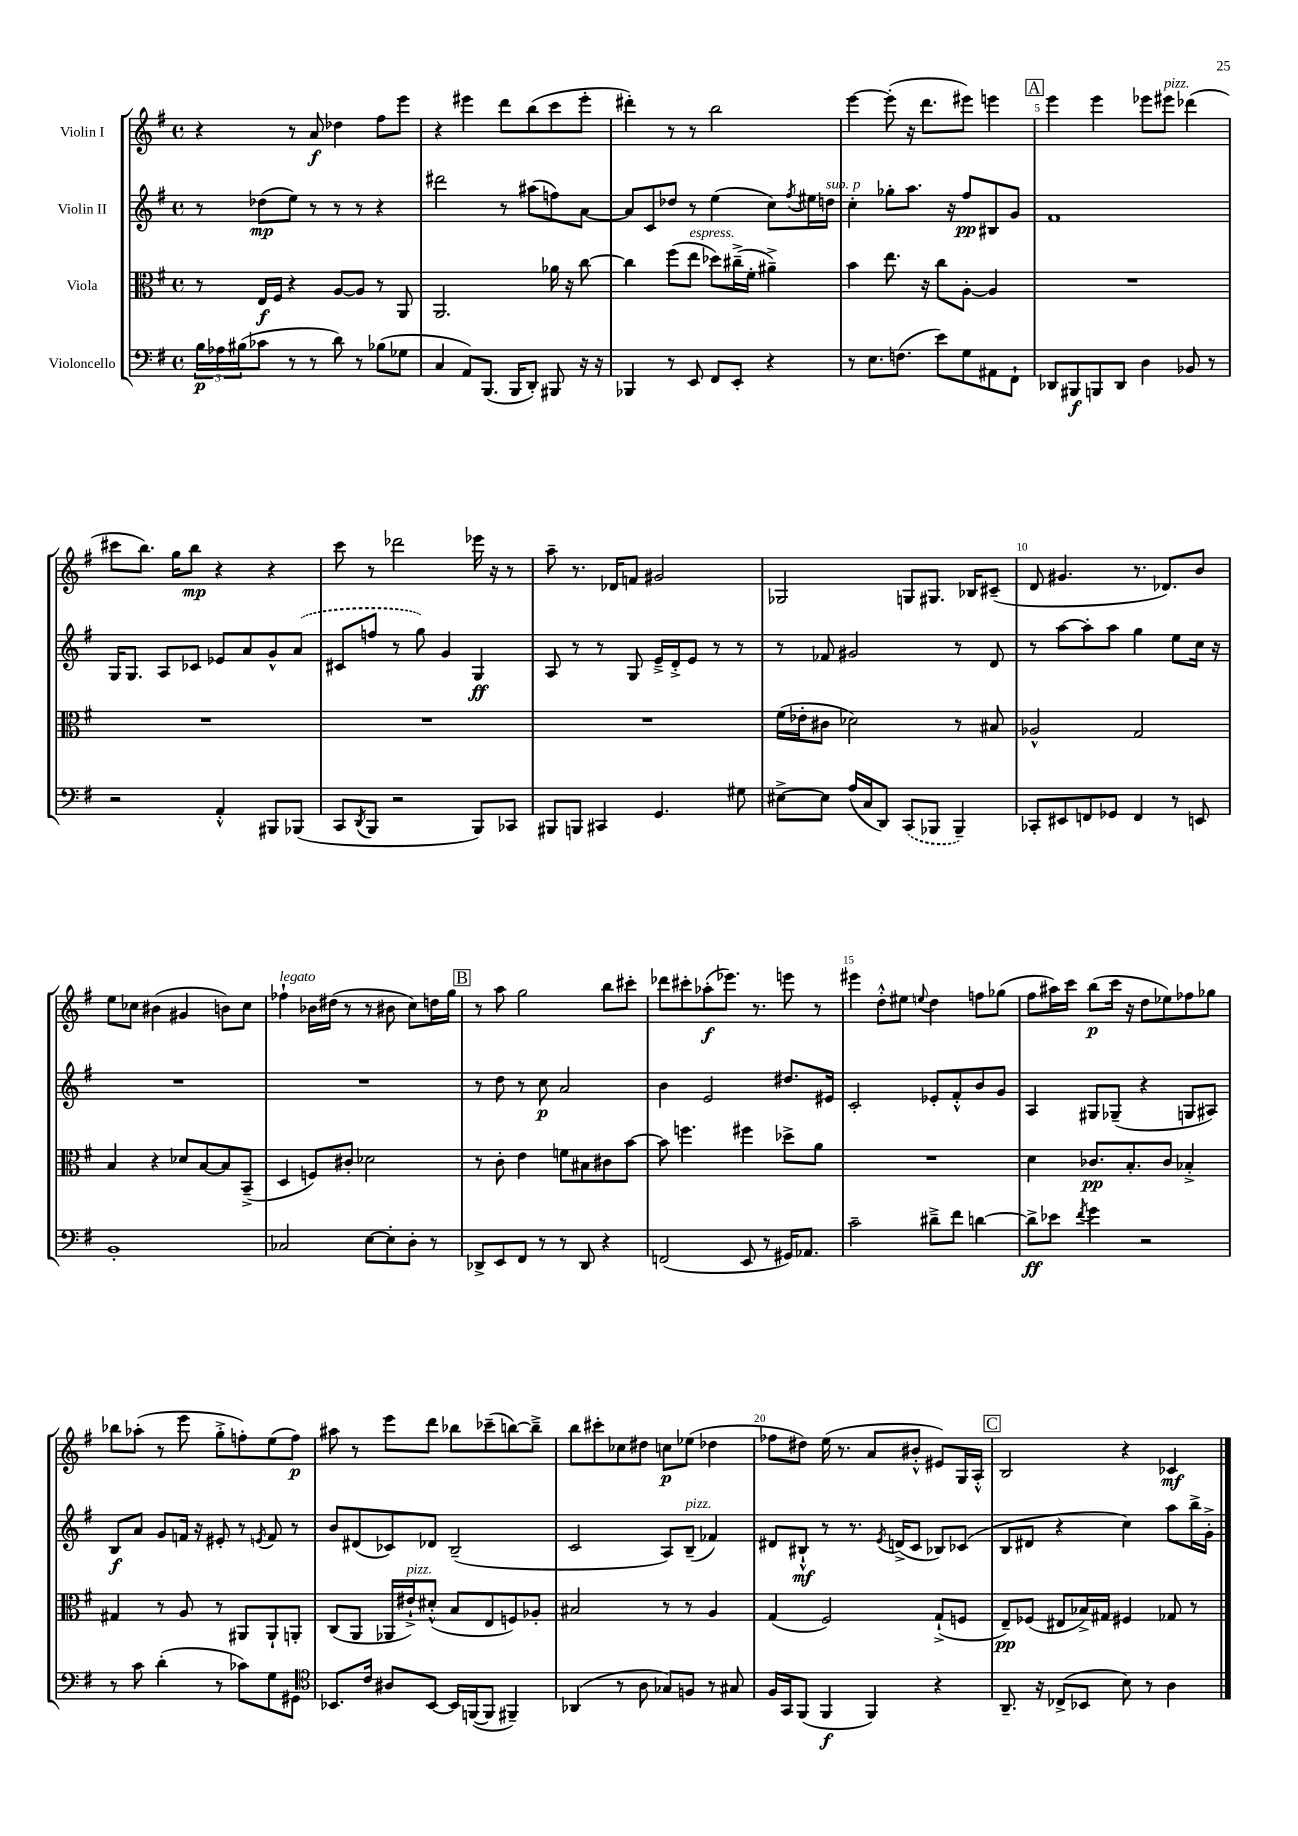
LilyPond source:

<<
\new StaffGroup <<
\new Staff = "s0" \with { instrumentName = "Violin I" } {
    \clef treble \key g \major \defaultTimeSignature \time 4/4
    r4 r8 a'8\f des''4 fis''8 e'''8 |
    r4 eis'''4 d'''8 b''8( c'''8 eis'''8-. |
    dis'''4-.) r8 r8 b''2 |
    e'''4~ e'''8-.( r16 d'''8. eis'''8) e'''4 |
    \mark \markup { \box "A" } e'''4 e'''4 ees'''8 eis'''8^\markup { \italic "pizz." } des'''4( |
    cis'''8 b''8.) g''16 b''8\mp r4 r4 |
    c'''8 r8 des'''2 ees'''16 r16 r8 |
    a''8-- r8. des'16 f'8 gis'2 |
    ges2 g8 gis8. bes16 cis'8--( |
    d'8 gis'4. r8. des'8.) b'8 |
    e''8 ces''8 bis'4( gis'4 b'8) ces''8 |
    fes''4-!^\markup { \italic "legato" } bes'16 dis''16( r8 r8 bis'8 c''8) d''16 g''16 |
    \mark \markup { \box "B" } r8 a''8 g''2 b''8 cis'''8-. |
    des'''8 cis'''8-. aes''8-.\f( ees'''8.) r8. e'''8 r8 |
    eis'''4 d''8-.-^ eis''8 \appoggiatura { e''8 } d''4 f''8 ges''8( |
    fis''8 ais''16) c'''16 b''8\p( c'''16 r16 d''8 ees''8) fes''8 ges''8 |
    bes''8 aes''8-.( r8 e'''8 g''8-.-> f''8-.) e''8( f''8\p) |
    ais''8 r8 e'''8 d'''8 bes''8 ces'''8--( b''8~) b''8---> |
    b''8 cis'''8-. ces''8 dis''8 c''8\p ees''8( des''4 |
    fes''8 dis''8) e''16( r8. a'8 bis'8-.-^ eis'8) g16 a16-.-^ |
    \mark \markup { \box "C" } b2 r4 ces'4\mf \bar "|." |
}
\new Staff = "s1" \with { instrumentName = "Violin II" } {
    \clef treble \key g \major \defaultTimeSignature \time 4/4
    r8 des''8\mp( e''8) r8 r8 r8 r4 |
    dis'''2 r8 ais''8( f''8) a'8~ |
    a'8 c'8 des''8 r8 e''4( c''8) \acciaccatura { fis''8 } eis''16 d''16^\markup { \italic "sub. p" } |
    c''4-. ges''8-. a''8. r16 fis''8\pp bis8 g'8 |
    \mark \markup { \box "A" } fis'1 |
    g16 g8. a8 ces'8 ees'8 a'8 g'8-^ \once \slurDashed a'8( |
    cis'8 f''8 r8 g''8) g'4 g4\ff |
    a8 r8 r8 g8 e'16---> d'16-.-> e'8 r8 r8 |
    r8 fes'8 gis'2 r8 d'8 |
    r8 a''8~ a''8-. a''8 g''4 e''8 c''16 r16 |
    R1 |
    R1 |
    \mark \markup { \box "B" } r8 d''8 r8 c''8\p a'2 |
    b'4 e'2 dis''8. eis'16 |
    c'2-. ees'8-. fis'8-.-^ b'8 g'8 |
    a4 gis8 ges8--( r4 g8 ais8) |
    b8\f a'8 g'8 f'16 r16 eis'8-. r8 \acciaccatura { e'8 } f'8 r8 |
    b'8 dis'8( ces'8) des'8 b2--( |
    c'2 a8) b8--^\markup { \italic "pizz." }( fes'4) |
    dis'8 bis8-!-^\mf r8 r8. \acciaccatura { e'8 } d'16->( c'8 bes8) ces'8( |
    \mark \markup { \box "C" } b8 dis'8 r4 c''4) a''8 b''16-> g'16-.-> \bar "|." |
}
\new Staff = "s2" \with { instrumentName = "Viola" } {
    \clef alto \key g \major \defaultTimeSignature \time 4/4
    r8 e16\f fis16 r4 a8~ a8 r8 a,8 |
    a,2. aes'16 r16 c''8~ |
    c''4 fis''8( e''8^\markup { \italic "espress." } des''8) cis''16--->( fis'16-. ais'4--->) |
    b'4 e''8. r16 c''8 a8~-. a4 |
    \mark \markup { \box "A" } R1 |
    R1 |
    R1 |
    R1 |
    fis'16( ees'16-. cis'8 des'2) r8 bis8 |
    aes2-^ g2 |
    b4 r4 des'8 b8~ b8 b,8--->( |
    d4 f8) cis'8-. des'2 |
    \mark \markup { \box "B" } r8 c'8-. e'4 f'8 bis8 cis'8 b'8~ |
    b'8 f''4. fis''4 des''8-> a'8 |
    R1 |
    d'4 ces'8.\pp b8.-. ces'8 bes4-.-> |
    gis4 r8 a8 r8 ais,8 ais,8-! a,8-. |
    c8( a,8 aes,16 eis'16-!->^\markup { \italic "pizz." }) dis'8-.-^( b8 e8 f8) aes8-. |
    bis2 r8 r8 a4 |
    g4( fis2) g8-!->( f8 |
    \mark \markup { \box "C" } e8--\pp) fes8( eis8 bes16->) gis16 fis4 ges8 r8 \bar "|." |
}
\new Staff = "s3" \with { instrumentName = "Violoncello" } {
    \clef bass \key g \major \defaultTimeSignature \time 4/4
    \tuplet 3/2 { b16\p aes16 bis16( } ces'8 r8 r8 d'8) r8 bes8( ges8 |
    c4 a,8) b,,8.( b,,16 d,8-.) bis,,8 r16 r16 |
    bes,,4 r8 e,8 fis,8 e,8-. r4 |
    r8 e8. f8.( e'8) g8 ais,8 fis,8-! |
    \mark \markup { \box "A" } des,8 bis,,8\f b,,8 des,8 d4 bes,8 r8 |
    r2 a,4-.-^ bis,,8 bes,,8( |
    c,8 \acciaccatura { d,8 } b,,8 r2 b,,8) ces,8 |
    bis,,8 b,,8 cis,4 g,4. gis8 |
    eis8~-> eis8 a16( c16 d,8) \once \slurDashed c,8( bes,,8 bes,,4--) |
    ces,8-. eis,8 f,8 ges,8 f,4 r8 e,8 |
    b,1-. |
    ces2 e8~ e8-. d8-. r8 |
    \mark \markup { \box "B" } des,8-> e,8 fis,8 r8 r8 des,8 r4 |
    f,2( e,8 r8 gis,16) aes,8. |
    c'2-- dis'8---> fis'8 d'4~ |
    d'8->\ff ees'8 \acciaccatura { fis'8 } g'4 r2 |
    r8 c'8 d'4-.( r8 ces'8) g8 gis,8 |
    \clef tenor bes,8. c'16 ais8 bes,8~ bes,16 f,16~( f,8 fis,4--) |
    aes,4( r8 a8 ges8) f8 r8 gis8 |
    fis16 g,16 fis,8( fis,4\f fis,4) r4 |
    \mark \markup { \box "C" } a,8.-- r16 ces8->( bes,8 b8) r8 a4 \bar "|." |
}
>>
>>
\layout { \context { \Score \override BarNumber.break-visibility = ##(#f #t #t) barNumberVisibility = #(every-nth-bar-number-visible 5) } }
